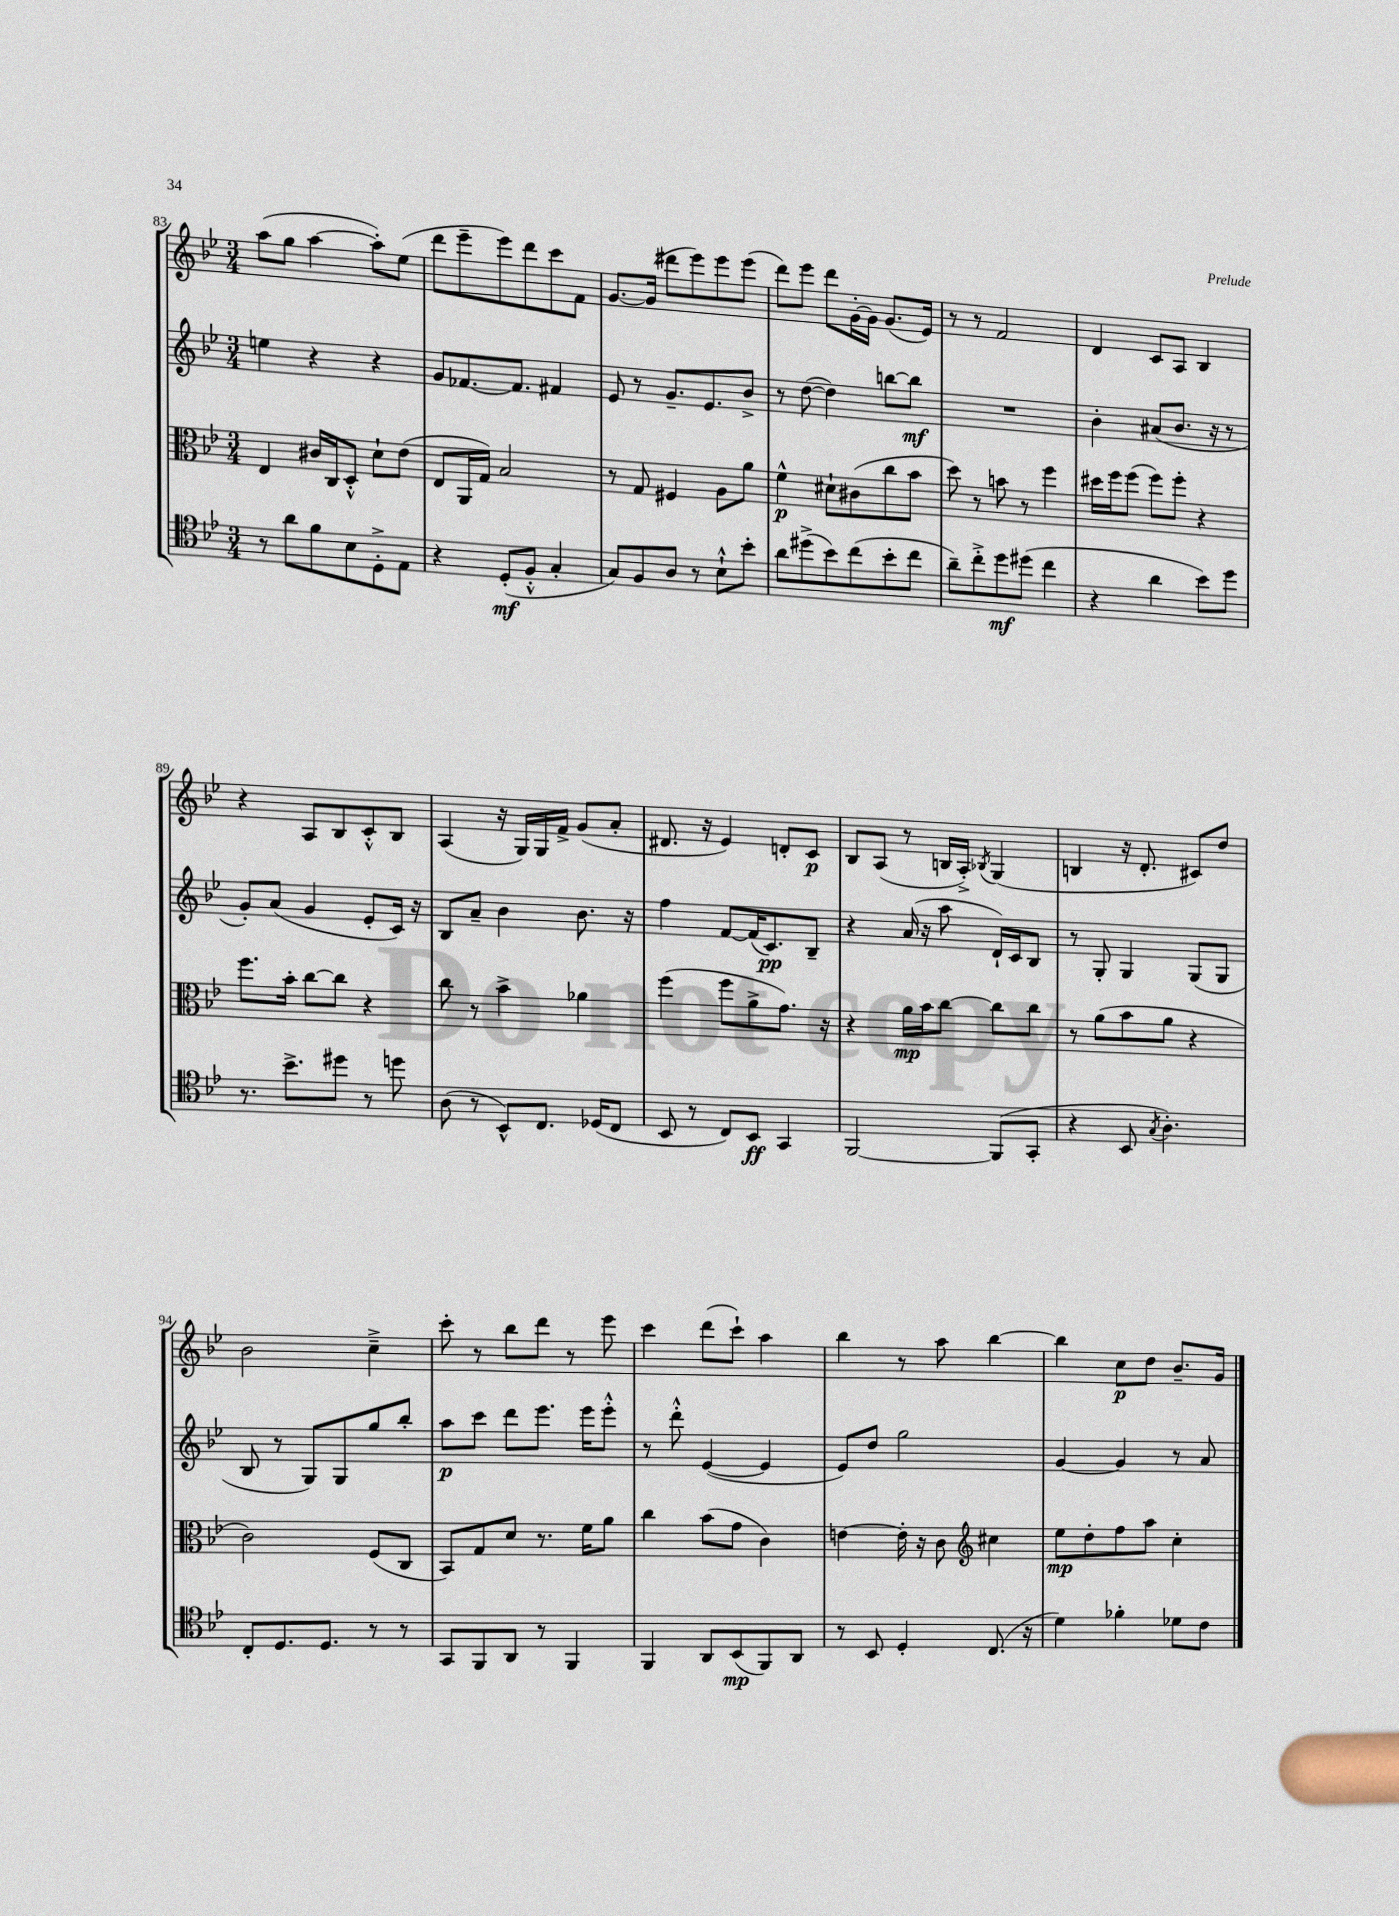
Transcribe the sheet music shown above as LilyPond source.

<<
\new StaffGroup <<
\new Staff = "s0" {
    \clef treble \key bes \major \numericTimeSignature \time 3/4
    a''8( g''8 a''4~ a''8-.) ees''8( |
    d'''8 ees'''8-- ees'''8) d'''8 c'''8 f'8 |
    g'8.~ g'16( dis'''8 ees'''8) ees'''8 ees'''8( |
    d'''8) ees'''8 d'''8 g'16~-. g'16 g'8.( ees'16) |
    r8 r8 f'2 |
    d'4 c'8 a8 bes4 |
    r4 a8 bes8 c'8-.-^ bes8 |
    a4( r16 g16) g16 f'16-> g'8( a'8-. |
    dis'8. r16 ees'4) d'8-. c'8\p |
    bes8 a8( r8 b16 a16-.->) \acciaccatura { bes8 } g4( |
    b4 r16 d'8.-. cis'8) d''8 |
    bes'2 c''4---> |
    c'''8-. r8 bes''8 d'''8 r8 ees'''8 |
    c'''4 d'''8( c'''8-!) a''4 |
    bes''4 r8 a''8 bes''4~ |
    bes''4 c''8\p d''8 bes'8.-- g'16 \bar "|." |
}
\new Staff = "s1" {
    \clef treble \key bes \major \numericTimeSignature \time 3/4
    e''4 r4 r4 |
    g'8 fes'8.~ fes'8. fis'4 |
    ees'8 r8 g'8.-- ees'8. bes'8-> |
    r8 d''8~( d''4) b''8~ b''8\mf |
    R2. |
    bes'4-. ais'8( bes'8. r16 r8 |
    g'8-.) a'8( g'4 ees'8-. c'16) r16 |
    bes8 a'8-- bes'4 bes'8. r16 |
    f''4 f'8~ f'16( c'8.\pp) bes8-- |
    r4 a'16( r16 a''8 d'16-!) c'16 bes8 |
    r8 g8-. g4 g8( g8 |
    bes8 r8 g8) g8 g''8 bes''8-. |
    a''8\p c'''8 d'''8 ees'''8. ees'''16 ees'''8-.-^ |
    r8 d'''8-.-^ ees'4~( ees'4 |
    ees'8) d''8 g''2 |
    g'4~ g'4 r8 a'8 \bar "|." |
}
\new Staff = "s2" {
    \clef alto \key bes \major \numericTimeSignature \time 3/4
    ees4 cis'16 c16 d8-.-^ d'8-! ees'8( |
    ees8 a,16 g16) bes2 |
    r8 g8 fis4 a8 a'8 |
    f'4-^\p dis'8-! cis'8( c''8 bes'8 |
    d''8) r8 b'8 r8 f''4 |
    dis''16 f''16 f''8( f''8) f''8-. r4 |
    f''8. bes'16-. c''8~ c''8 r4 |
    c''8 r8 bes'4-> aes'4 |
    f''4( f''8 a'8-> g'8.) r16 |
    r4 a'16\mp bes'16 c''8~ c''8 c''8 |
    r8 a'8( bes'8 a'8 r4 |
    c'2) f8( c8 |
    bes,8) g8 d'8 r8. f'16 a'8 |
    c''4 bes'8( g'8 c'4) |
    e'4~ e'16-. r16 c'8 \clef treble cis''4 |
    ees''8\mp d''8-. f''8 a''8 c''4-. \bar "|." |
}
\new Staff = "s3" {
    \clef tenor \key bes \major \numericTimeSignature \time 3/4
    r8 a'8 f'8 bes8 d8-.-> ees8 |
    r4 d8-.\mf( f8-.-^ g4-. |
    g8) f8 a8 r8 bes8-!-^ bes'8-. |
    a'8 dis''8->( bes'8) c''8( bes'8-. c''8 |
    a'8--) c''8-.-> d''8\mf dis''8( c''4 |
    r4 a'4 bes'8) d''8 |
    r8. bes'8.-> dis''8 r8 d''8 |
    a8( r8 bes,8-^) c8. des16( c8 |
    bes,8 r8 c8) bes,8\ff g,4 |
    f,2~ f,8( g,8-. |
    r4 bes,8 \acciaccatura { g8 } a4.-.) |
    c8-. d8. d8. r8 r8 |
    g,8 f,8 a,8 r8 f,4 |
    f,4 a,8 bes,8\mp( f,8) a,8 |
    r8 bes,8 d4-. c8.( r16 |
    d'4) fes'4-. des'8 c'8 \bar "|." |
}
>>
>>
\layout { \context { \Score currentBarNumber = #83 } }
